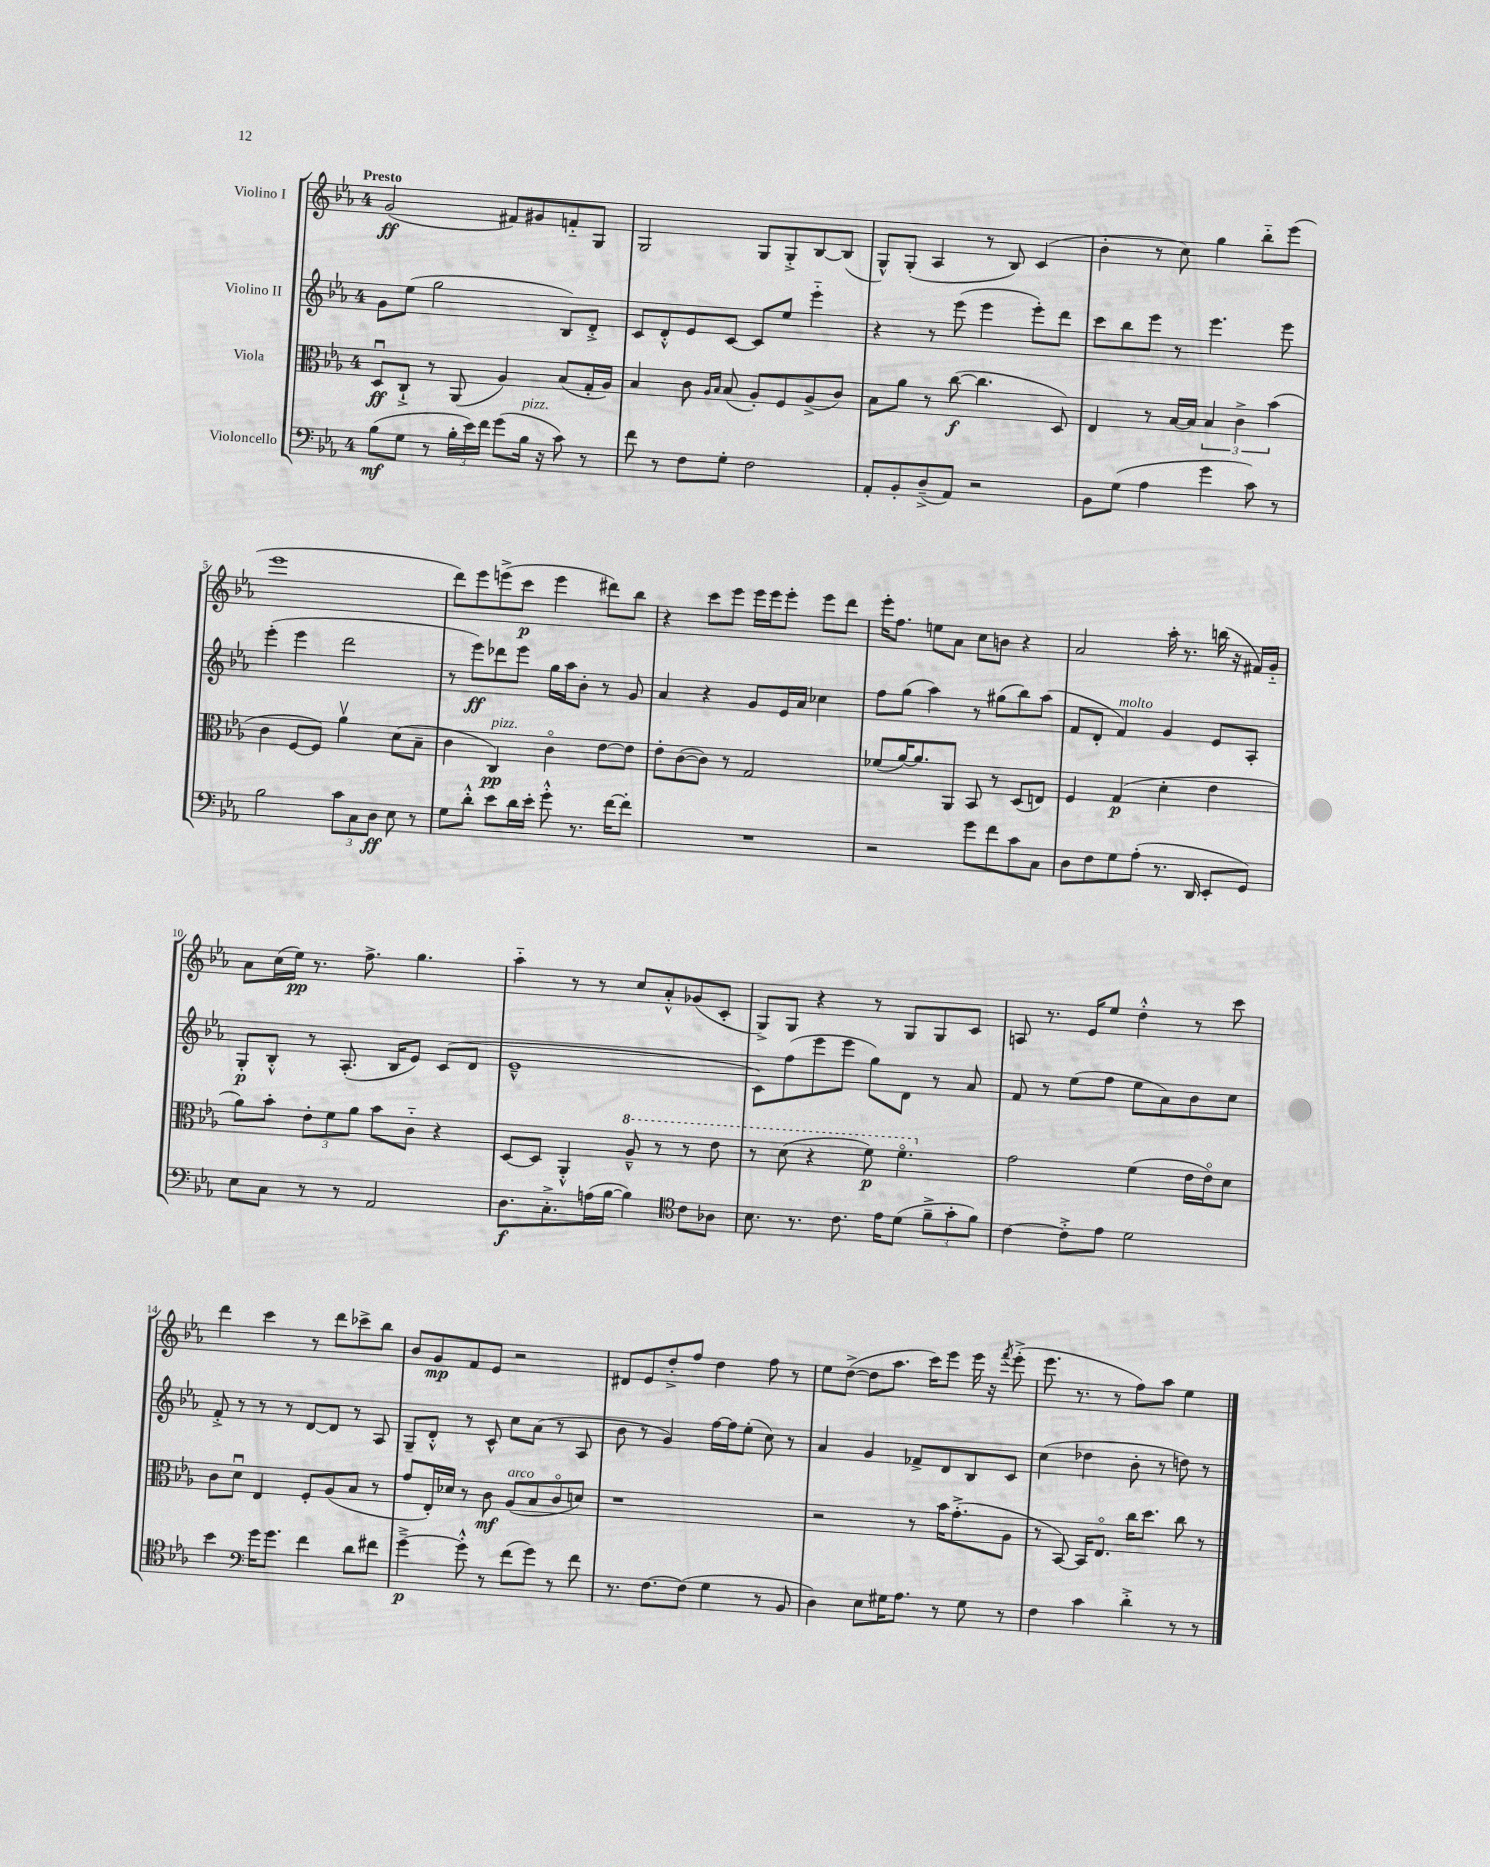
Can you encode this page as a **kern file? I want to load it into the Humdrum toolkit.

**kern	**kern	**kern	**kern
*staff4	*staff3	*staff2	*staff1
*clefF4	*clefC3	*clefG2	*clefG2
*k[b-e-a-]	*k[b-e-a-]	*k[b-e-a-]	*k[b-e-a-]
*M4/4	*M4/4	*M4/4	*M4/4
(8B-\L	8Du/L	8g\L	(2g/
8G\J	8C`^/J	(8ee-\J	.
8r	8r	2gg\	.
24B-'\LL	(8AA-/	.	.
24e-\)	.	.	.
24f\JJ	.	.	.
(8g\L	4A-/)	.	8f#/L)
16B-\Jk	.	.	8g#/
16r	.	.	.
8c\)	(8B-/L	8B-/L)	8f'~/
8r	16G'/L	8d'^/J	8G/J
.	16A-/JJ)	.	.
=	=	=	=
8f\	4B-/	8c/L	2G/
8r	.	8d'^^/	.
8F\L	8c\	8e-/	.
.	16qqA-/LL	.	.
.	16qqB-/JJ	.	.
8G'\J	(8B-/	[8c/J	.
2F\	8A-'/L)	8c/]L	8G/L
.	8F/	8ee-/J	8G'^/
.	(8A-^/	4eee-'~\	[8B-/
.	8c/J)	.	(8B-/]J
=	=	=	=
8AA-'/L	8B-\L	4r	8G^^/L)
8BB-'/	8a-\J	.	(8G'/J
(8D~^/	8r	8r	4A-/
8AA-/J)	([8cc\	(8eee-\	.
2r	4.cc\]	4eee-\	8r
.	.	.	8B-/)
.	.	8eee-'\L)	(4c/
.	8D/)	8ddd\J	.
=	=	=	=
8BB-\L	4E-/	8ccc\L	4b-'\
(8G\J	.	8bb-\	.
4A-\	8r	8eee-\J	8r
.	[16B-/LL	8r	8cc\)
.	16B-/]JJ	.	.
4g\	6B-/	4.eee-\	4gg\
.	6c^\	.	.
8c\)	.	.	8bb-'~\L
.	(6b-\	.	.
8r	.	8eee-\	(8eee-\J
=	=	=	=
2B-\	4c\	(4eee-'\	1eee-
.	[8F/L	4eee-\	.
.	8F/]J)	.	.
12c\L	4a-v\	2ddd\	.
12C\	.	.	.
12D\J	.	.	.
8E-\	(8d\L	.	.
8r	8B-~\J	.	.
=	=	=	=
8G\L	4c\	8r	8ddd\L)
8d'^^\J	.	8eee-\L)	8eee-\
8e-\L	4C/)	8ddd-\	(8eee^\
16d\L	.	8eee-\J	8ccc\J
16e-'\JJ	.	.	.
8g'^^\	4co\	16gg\LL	4eee\
.	.	16aa-\J	.
8.r	.	8b-'\J	.
.	[8e-\L	8r	8ddd#\L)
[16f\LK	.	.	.
8f'\]J	8e-\]J	8g/	8bb-\J
=	=	=	=
1r	8e-'\L	4a-/	4r
.	([8c\	.	.
.	8c\]J)	4r	8ccc\L
.	8r	.	8eee-\J
.	2G/	8g/L	16eee-\LL
.	.	.	16eee-\J
.	.	16e-/L	8eee-'\J
.	.	16a-/JJ	.
.	.	4cc-\	8eee-\L
.	.	.	8ddd\J
=	=	=	=
2r	(8f-/L	8ff\L	16eee-'\LK
.	.	.	8.ff\J
.	[16a-/K)	(8gg\J	.
.	8.a-/]	.	.
.	.	4aa-\)	8ee\L
.	8AA-/J	.	8a-\J
8g\L	8BB-/	8r	8cc\L
8f\	8r	(8gg#\L	8b\J
8c\	(8D/L	8bb-\)	4r
8C\J	8E/J)	(8aa-\J	.
=	=	=	=
8D\L	4F/	8f/L	2a-/
8F\	.	8d'/J	.
8G\	(4G/	4f/)	.
(8A-'\J	.	.	.
8.r	4d'\	4g/	16aa-'\
.	.	.	8.r
16DD/	.	.	.
8EE-'/L	4e-\	8e-/L	(16bb\
.	.	.	16r
8GG/J)	.	8A-'/J	16f#/LL)
.	.	.	16g'~/JJ
=	=	=	=
8E-\L	8a-\L)	8G'/L	8a-\L
8C\J	8b-'\J	8B-'^^/J	(16cc\L
.	.	.	16ee-\JJ)
8r	12e-'\L	8r	8.r
.	12f\	.	.
8r	.	(8.A-'/	.
.	12a-\J	.	.
.	.	.	8.ff^\
2AA-/	8b-\L	.	.
.	.	16B-/LK	.
.	8c'~\J	8e-/J)	4.gg\
.	4r	(8c/L	.
.	.	8d/J	.
=	=	=	=
8.D\L	[8D/L	1e-~^^	4aa-'~\
.	8D/]J	.	.
8.C'^\	.	.	.
.	4AA-'^^/	.	8r
(16A\L	.	.	8r
[16B-\JJ	.	.	.
4B-\])	8a-~^^/	.	8cc/L
.	8r	.	8a-'^^/
*clefC4	*	*	*
8c\L	8r	.	(8g-/
8A-\J	8ee-\	.	8c'/J
=	=	=	=
8.B-\	8r	8c\L)	8G^/L)
.	(8dd\	(8ff\	8G/J
8.r	.	.	.
.	4r	8eee-\	4r
8.c\	.	8eee-\J	.
.	8ff\)	8gg\L)	8r
16e-\LK	.	.	.
(8d\J	4.ffo\	8d\J	8G/L
12f~^\L	.	8r	8G/
12g'\	.	.	.
.	.	8a-/	8c/J
12f\J)	.	.	.
=	=	=	=
[4c\	2g\	8f/	8A/
.	.	8r	8.r
8c'^\]L	.	(8ee-\L	.
.	.	.	16e-/LK
8e-\J	.	8ff\J	8ee-/J
2d\	(4f\	8ee-\L	4dd'^^\
.	.	8a-\)	.
.	16e-\LL	8b-\	8r
.	16e-o\J)	.	.
.	8d\J	8cc\J	8ccc\
=	=	=	=
4b-\	8c\L	8f'^/	4ddd\
.	8du\J	8r	.
*clefF4	*	*	*
16g\LK	4E-/	8r	4ccc\
8.g\J	.	.	.
.	.	8r	.
4f\	8F'/L	[8d/L	8r
.	(8A-/	8d/]J	8ddd\L
8d\L	8B-/J	8r	8ccc-^\
8f#\J	8r	8A-/	8bb-\J
=	=	=	=
[4g~^\	8g/L	8G~/L	8b-/L
.	16E-'/L)	8d'^^/J	8g/
.	16d-/JJ	.	.
8g'^^\]	8r	8r	8f/
8r	8c\	8c^^/	8e-/J
(8f\L	(8A-/L	8cc\L	2r
8g\J)	8B-/	(8a-\J	.
8r	8co/	8r	.
8f\	8d/J)	8A-/	.
=	=	=	=
8.r	1r	8b-\	8d#/L
.	.	8r	8e-/
[8.F\L	.	.	.
.	.	4g/)	8dd'^/
(8F\]J	.	.	8ff/J
4G\	.	[16ff\LL	4dd\
.	.	16ff\]J	.
.	.	(8ee-'\J	.
8r	.	8cc\)	8ff\
8BB-/	.	8r	8r
=	=	=	=
4D\)	2r	4a-/	8ee-\L
.	.	.	([8dd^\J
8E-\L	.	4g/	8dd\]L
16G#\K	.	.	8.aa-\J
8.A-\J	.	.	.
.	8r	8f-^/L	.
.	.	.	16ccc\LK)
8r	16b-\LK	8d/	8eee-\J
.	(8.g'^\	.	.
8G#\	.	8B-/	16eee-\
.	.	.	16r
.	.	.	8qfff/
8r	8A-\J	8c/J	(8eee-'^\
=	=	=	=
4F\	8r	(4cc\	8.eee-\
.	[8BB-/)	.	.
.	.	.	8.r
4c\	16BB-/]LK	4dd-\	.
.	8.E-o/J	.	.
.	.	.	8r
4d'^\	16cc\LK	8b-'\	8ff\L)
.	8.dd\J	.	.
.	.	8r	8aa-\J
8r	8cc\	8dd\)	4ee-\
8r	8r	8r	.
==	==	==	==
*-	*-	*-	*-
